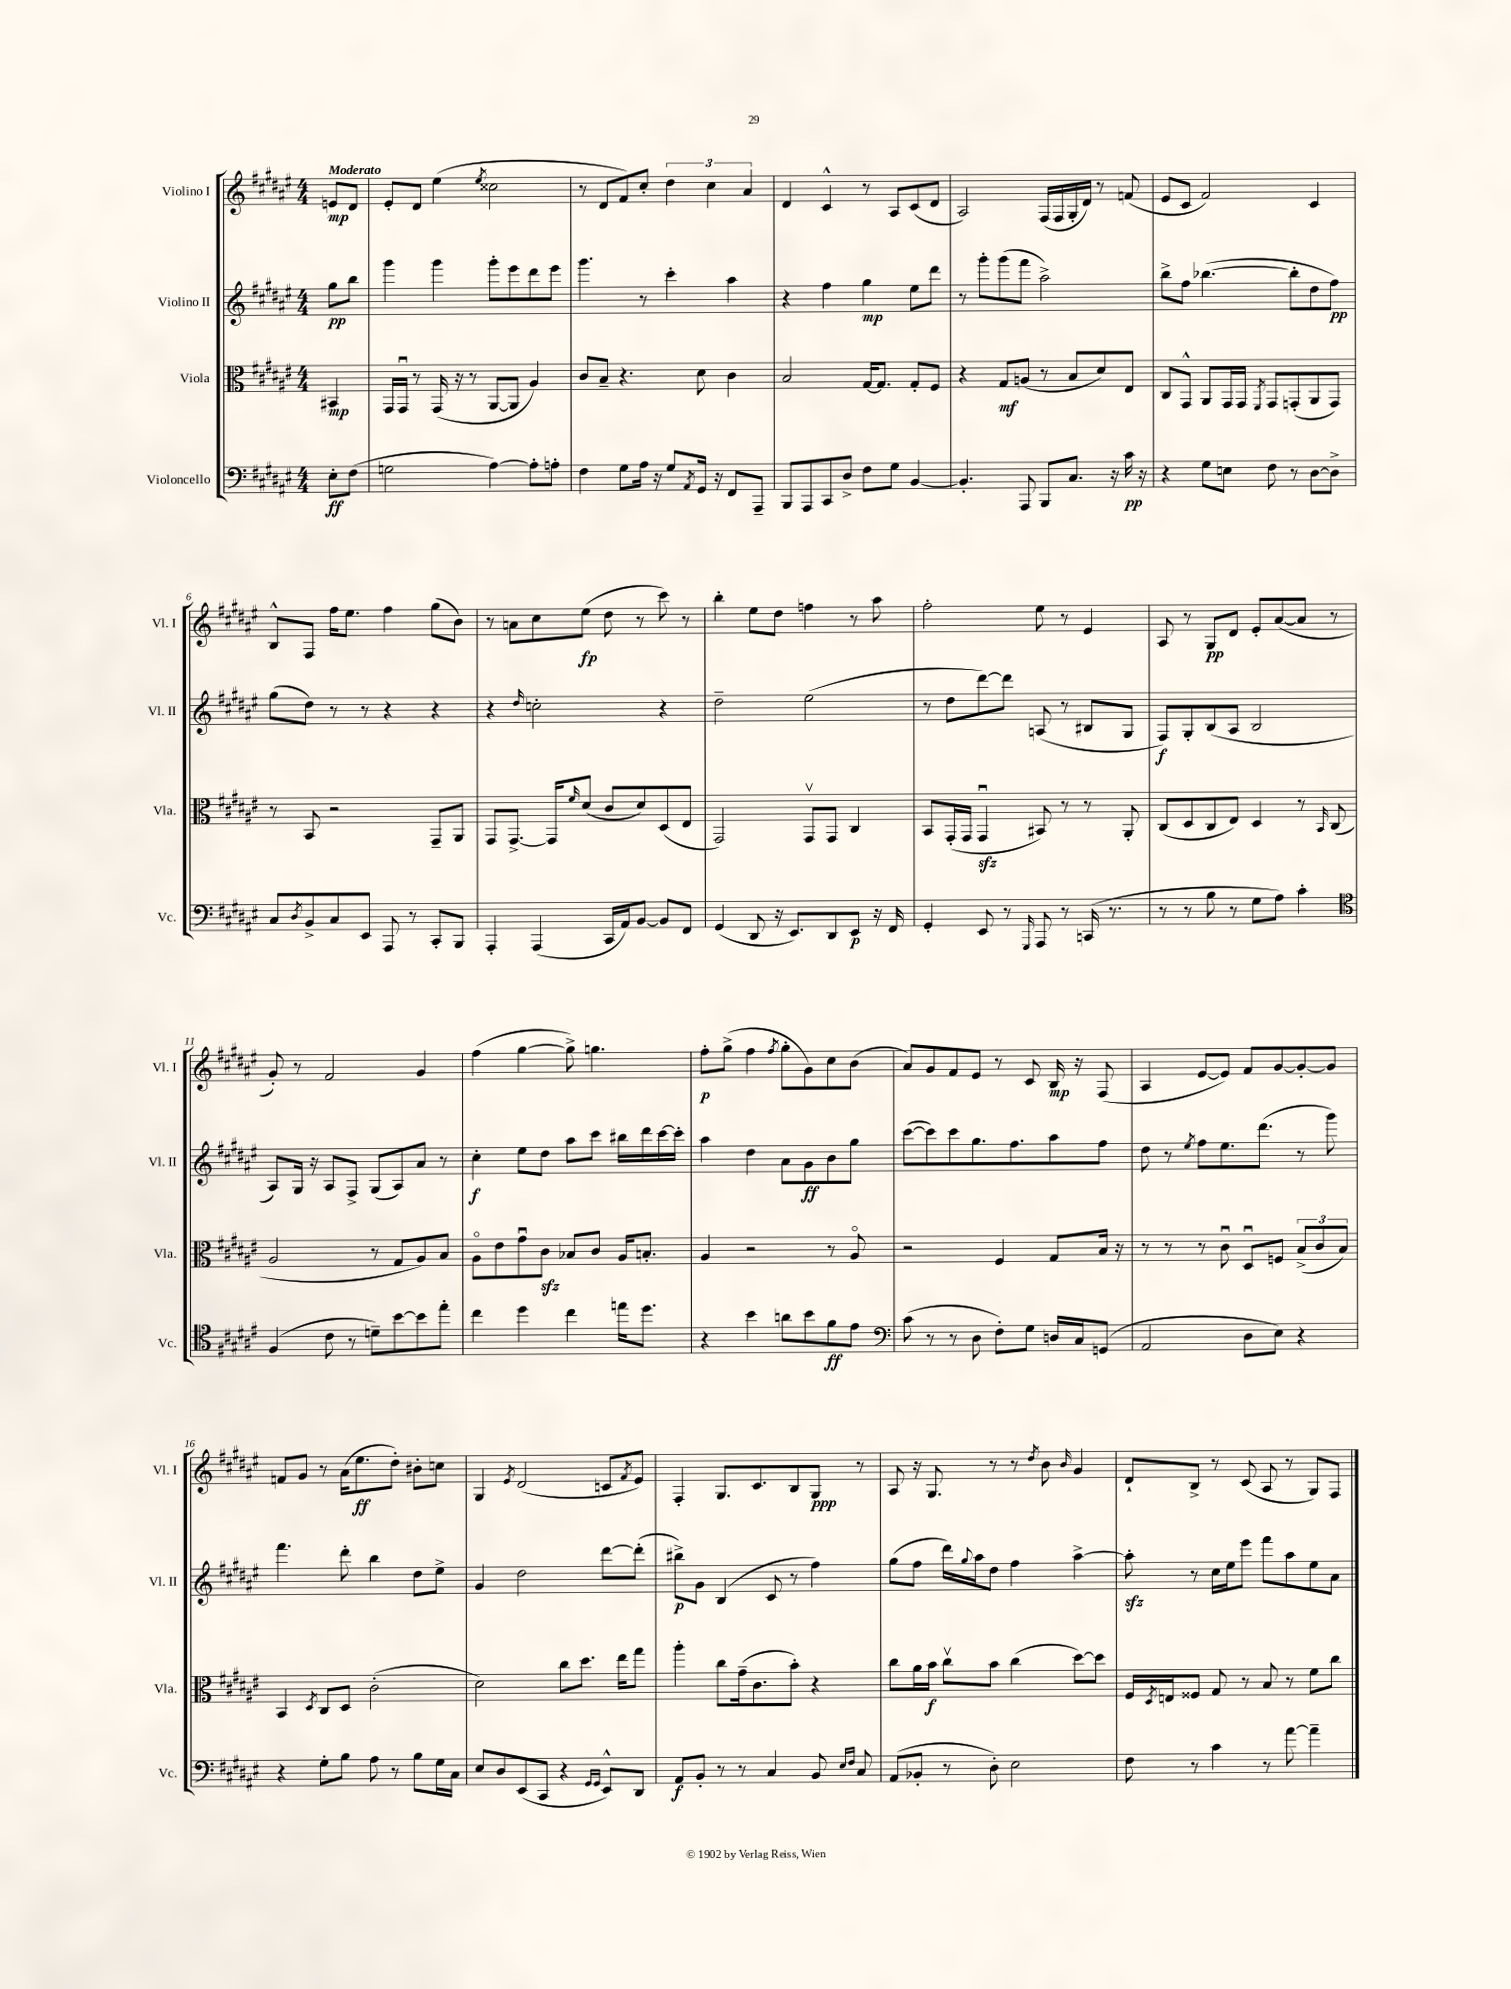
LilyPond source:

<<
\new StaffGroup <<
\new Staff = "s0" \with { instrumentName = "Violino I" shortInstrumentName = "Vl. I" } {
    \clef treble \key fis \major \numericTimeSignature \time 4/4 \partial 4 \tempo "Moderato"
    e'8\mp dis'8 |
    eis'8-. dis'8 eis''4( \acciaccatura { eis''8 } cisis''2 |
    r8 dis'8 fis'8) cis''8-. \tuplet 3/2 { dis''4 cis''4 ais'4 } |
    dis'4 cis'4-^ r8 ais8 cis'8( dis'8 |
    ais2) fis16( fis16 gis16-. dis'16) r8 f'8( |
    eis'8 cis'8 fis'2) cis'4 |
    b8-^ fis8 fis''16 eis''8. fis''4 gis''8( b'8) |
    r8 a'8 cis''8 eis''8\fp( dis''8 r8 cis'''8) r8 |
    b''4-. eis''8 dis''8 f''4 r8 ais''8 |
    fis''2-. eis''8 r8 eis'4 |
    ais8 r8 gis8\pp dis'8 eis'8-. ais'8~( ais'8 r8 |
    gis'8-.) r8 fis'2 gis'4 |
    fis''4( gis''4~ gis''8->) g''4. |
    fis''8-.\p gis''8->( fis''4 \acciaccatura { fis''8 } gis''8-. gis'8) cis''8 b'8( |
    ais'8) gis'8 fis'8 eis'8 r8 cis'8 b16\mp r16 fis8( |
    ais4 eis'8~ eis'8) fis'8 gis'8~ gis'8~-. gis'8 |
    f'8 gis'8 r8 ais'16( eis''8.\ff dis''8-.) bis'8-. c''8 |
    gis4 \acciaccatura { eis'8 } dis'2( c'8 \acciaccatura { fis'8 } eis'8) |
    fis4-. gis8. cis'8. b8 gis8\ppp r8 |
    ais8 r16 gis8. r8 r8 \acciaccatura { dis''8 } b'8 \grace { b'16 } gis'4 |
    dis'8-! b8-> r8 cis'8( ais8 r8 gis8) fis8 \bar "|." |
}
\new Staff = "s1" \with { instrumentName = "Violino II" shortInstrumentName = "Vl. II" } {
    \clef treble \key fis \major \numericTimeSignature \time 4/4 \partial 4
    gis''8\pp b''8 |
    gis'''4 gis'''4 gis'''8-. eis'''8 dis'''8 eis'''8 |
    gis'''4. r8 cis'''4-. ais''4 |
    r4 fis''4 gis''4\mp eis''8 dis'''8 |
    r8 gis'''8-. gis'''8( fis'''8 ais''2->) |
    b''8-> fis''8 bes''4.~( bes''8-. dis''8 fis''8\pp) |
    gis''8( dis''8) r8 r8 r4 r4 |
    r4 \grace { dis''16 } c''2-. r4 |
    dis''2-- eis''2( |
    r8 dis''8 dis'''8~) dis'''8 a8( r8 bis8 gis8 |
    fis8\f) gis8-. b8( ais8 b2 |
    ais8) gis16 r16 ais8 fis8-> gis8( ais8) ais'8 r8 |
    cis''4-.\f eis''8 dis''8 ais''8 cis'''8 bis''16 dis'''16 cis'''16~ cis'''16-. |
    ais''4 dis''4 ais'8 gis'8\ff b'8 gis''8 |
    cis'''8~( cis'''8) cis'''8 gis''8. fis''8. ais''8 fis''8 |
    dis''8 r8 \acciaccatura { eis''8 } fis''8 eis''8. dis'''8.( r8 gis'''8) |
    fis'''4. dis'''8-. b''4 dis''8 eis''8-> |
    gis'4 dis''2 dis'''8~ dis'''8-.( |
    bis''8->\p) gis'8 b4( cis'8 r8 fis''4) |
    gis''8( fis''8 dis'''16) \appoggiatura { gis''8 } ais''16 dis''8 fis''4 ais''4~-> |
    ais''8-.\sfz r8 cis''16 eis''16 eis'''8 fis'''8 ais''8 eis''8 ais'8 \bar "|." |
}
\new Staff = "s2" \with { instrumentName = "Viola" shortInstrumentName = "Vla." } {
    \clef alto \key fis \major \numericTimeSignature \time 4/4 \partial 4
    bis,4\mp |
    gis,16 gis,16\downbow r8 gis,16( r16 r8 ais,8~ ais,8 ais4) |
    cis'8 b8-- r4. dis'8 cis'4 |
    b2 gis16~ gis8. gis8-. fis8 |
    r4 gis8\mf a8( r8 b8 dis'8) eis8 |
    cis8 gis,8-^ ais,8 gis,16 gis,16 \acciaccatura { fis,8 } gis,8 g,8-.( ais,8 g,8) |
    r8 b,8 r2 gis,8-- ais,8 |
    gis,8 gis,8.~-> gis,16 \grace { fis'16 } dis'8( cis'8 dis'8) dis8( eis8 |
    gis,2) gis,8\upbow gis,8 cis4 |
    b,8 gis,16-.( gis,16 gis,4\downbow\sfz bis,8) r8 r8 ais,8-. |
    cis8( dis8 cis8 eis8) dis4 r8 \grace { b,16 } cis8( |
    ais2 r8 gis8 ais8) b8 |
    ais8\flageolet eis'8 gis'8\downbow cis'8\sfz bes8 cis'8 ais16 b8.-. |
    ais4 r2 r8 ais8\flageolet |
    r2 fis4 gis8 b16 r16 |
    r8 r8 r8 cis'8\downbow dis8\downbow f8 \tuplet 3/2 { b8->( cis'8 b8) } |
    b,4 \acciaccatura { dis8 } cis8 dis8 cis'2-.( |
    dis'2) cis''8 dis''8. eis''16 gis''8 |
    ais''4-. cis''8 gis'16--( cis'8. b'8-.) r4 |
    cis''8 ais'16 b'16\f cis''8\upbow b'8 cis''4( dis''8~) dis''8 |
    fis16 \acciaccatura { dis8 } e16 fisis8 gis8 r8 b8 r8 fis'8 cis''8 \bar "|." |
}
\new Staff = "s3" \with { instrumentName = "Violoncello" shortInstrumentName = "Vc." } {
    \clef bass \key fis \major \numericTimeSignature \time 4/4 \partial 4
    eis8-.\ff fis8( |
    g2 ais4~) ais8-. a8-. |
    fis4 gis8 ais16 r16 gis8 \acciaccatura { ais,8 } gis,16 r16 fis,8 ais,,8-- |
    b,,8 ais,,8 cis,8 dis8-> fis8 gis8 b,4~ |
    b,4.-. ais,,8 b,,8 cis8. r16 cis'16\pp r16 |
    r4 gis8 e8 fis8 r8 dis8~ dis8-> |
    cis8 \acciaccatura { dis8 } b,8-> cis8 eis,8 ais,,8 r8 cis,8-. b,,8 |
    ais,,4-. ais,,4( cis,16 ais,16) b,8~ b,8 fis,8 |
    gis,4( dis,8 r16 eis,8.) dis,8 eis,8\p r16 fis,16 |
    gis,4-. eis,8 r8 \grace { gis,,16 } ais,,8 r8 c,16( r8. |
    r8 r8 b8 r8 gis8 ais8) cis'4-. |
    \clef tenor fis4( cis'8 r8 d'8--) b'8~ b'8 eis''8-. |
    cis''4 dis''4 cis''4 e''16 dis''8. |
    r4 b'4 a'8 b'8 fis'8\ff eis'8 |
    \clef bass cis'8( r8 r8 dis8 fis8-.) gis8 d16 cis16 g,8( |
    ais,2 dis8 eis8) r4 |
    r4 gis8-. b8 ais8 r8 b8 gis16 cis16 |
    eis8 dis8 eis,8( cis,8 r4 \grace { gis,16 gis,16 } eis,8-^) dis,8 |
    ais,8\f b,8-. r8 r8 cis4 b,8 \grace { eis16 fis16 } cis8 |
    ais,8( bes,8-. r8 dis8-.) eis2 |
    fis8 r8 cis'4 r8 ais'8~ ais'4-- \bar "|." |
}
>>
>>
